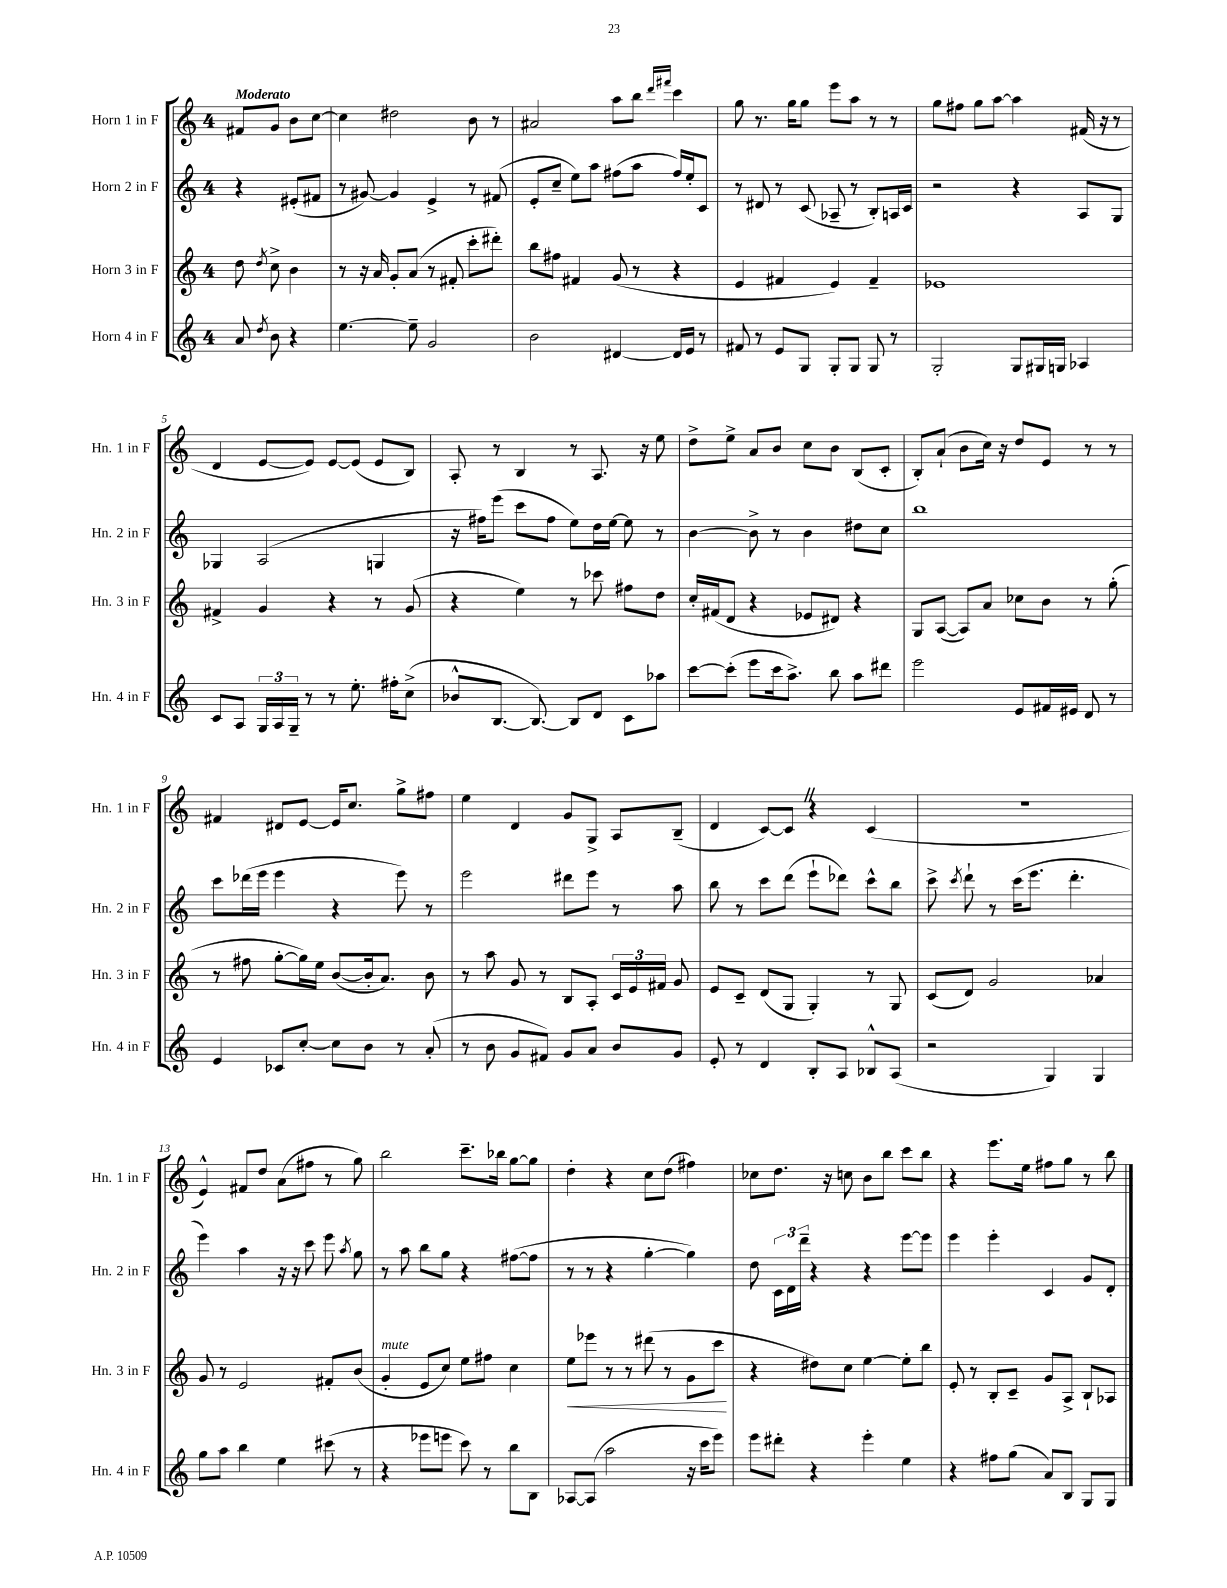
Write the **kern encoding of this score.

**kern	**kern	**kern	**kern
*staff4	*staff3	*staff2	*staff1
*clefG2	*clefG2	*clefG2	*clefG2
*k[]	*k[]	*k[]	*k[]
*M4/4	*M4/4	*M4/4	*M4/4
8a	8dd	4r	8f#
8qdd	8qdd	.	.
8b	8cc^	.	8g
4r	4b	(8e#'	8b
.	.	8f#	[8cc
=	=	=	=
[4.ee	8r	8r	4cc]
.	16r	[8g#)	.
.	16a	.	.
.	8g'	4g#]	2dd#
8ee~]	(8a	.	.
2g	8r	4e^	.
.	8f#'	.	.
.	8ccc'	8r	8b
.	8ddd#')	(8f#	8r
=	=	=	=
2b	8bb	8e'	2a#
.	8ff#	8cc~	.
.	4f#	8ee)	.
.	.	8aa	.
[4d#	(8g	(8ff#	8aa
.	8r	8aa	8bb
.	.	.	16qqddd
.	.	.	16qqfff#
16d#]	4r	16ff#)	4ccc
16e	.	16ee'	.
8r	.	8c	.
=	=	=	=
8f#	4e	8r	8gg
8r	.	8d#	8.r
8e	4f#	8r	.
.	.	.	16gg
8G	.	(8c	8gg
8G'	4e)	8A-~	8eee
8G	.	8r	8aa
8G	4f#~	8B')	8r
8r	.	16A	8r
.	.	16c	.
=	=	=	=
2G'	1e-	2r	8gg
.	.	.	8ff#
.	.	.	8gg
.	.	.	[8aa
8G	.	4r	4aa]
16G#	.	.	.
16G	.	.	.
4A-	.	8A	(16f#
.	.	.	16r
.	.	8G	8r
=	=	=	=
8c	4f#^	4G-	4d
8A	.	.	.
24G	4g	(2A	[8e
24A	.	.	.
24G~	.	.	.
8r	.	.	8e])
8r	4r	.	[8e
8.ee'	.	.	(8e]
.	8r	4G	8e
16ff#'	.	.	.
(8cc^	(8g	.	8B)
=	=	=	=
8b-^^	4r	16r	8A'
.	.	16ff#)	.
[8.B	.	(8eee	8r
.	4ee)	8ccc	4B
8.B_)	.	.	.
.	.	8ff#	.
8B]	8r	8ee)	8r
8d	8ccc-	16dd	8.A
.	.	[16ee	.
8c	8ff#	8ee]	.
.	.	.	16r
8aa-	8dd	8r	8ee
=	=	=	=
[8ccc	16cc'	[4b	8dd^
.	(16f#	.	.
(8ccc']	8d	.	8ee^
8eee	4r	8b^]	8a
16ccc	.	8r	8b
8.aa^)	.	.	.
.	8e-	4b	8cc
8bb	8d#)	.	8b
8aa	4r	8dd#	(8B
8ddd#	.	8cc	8c'
=	=	=	=
2eee	8G	1bb	8B')
.	([8A	.	(8a`
.	8A])	.	8b
.	8a	.	16cc)
.	.	.	16r
8e	8cc-	.	8dd
16f#	8b	.	8e
16e#	.	.	.
8d	8r	.	8r
8r	(8gg'	.	8r
=	=	=	=
4e	8r	8ccc	4f#
.	8ff#	(16ddd-	.
.	.	16eee	.
8c-	[8gg'	4eee	8d#
[8cc'	16gg])	.	[8e
.	16ee	.	.
8cc]	([8b	4r	16e]
.	.	.	8.cc
8b	16b']	.	.
.	8.a)	.	.
8r	.	8eee)	8gg^
(8a'	8b	8r	8ff#
=	=	=	=
8r	8r	2eee	4ee
8b	8aa	.	.
8g	8g	.	4d
8f#)	8r	.	.
8g	8B	8ddd#	8g
8a	8A'	8eee	8G^
8b	24c	8r	8A
.	24e	.	.
.	24f#	.	.
8g	8g	8aa	(8B~
=	=	=	=
8e'	8e	8bb	4d
8r	8c~	8r	.
4d	(8d	8ccc	[8c)
.	8G	(8ddd	8c]
8B'	4G')	8eee`	4r
8A	.	8ddd-)	.
8B-^^	8r	8ccc^^	(4c
(8A	8G	8bb	.
=	=	=	=
2r	(8c	8ccc^	1r
.	.	8qccc	.
.	8d)	8ddd`	.
.	2g	8r	.
.	.	(16ccc	.
.	.	8.eee	.
4G)	.	.	.
.	.	4.ddd'	.
4G	4a-	.	.
=	=	=	=
8gg	8g	4eee)	4e^^)
8aa	8r	.	.
4bb	2e	4aa	8f#
.	.	.	8dd
4ee	.	16r	(8a
.	.	16r	.
.	.	8ccc	8ff#
(8ccc#	8f#'	8eee	8r
.	.	8qaa	.
8r	(8b	8gg	8gg)
=	=	=	=
4r	4g'	8r	2bb
.	.	8aa	.
8eee-	8e	8bb	.
8eee	8cc)	8gg	.
8ccc)	8ee	4r	8.ccc~
8r	8ff#	.	.
.	.	.	16bb-
8bb	4cc	([8ff#	[8gg
8B	.	8ff#]	8gg]
=	=	=	=
[8A-	8ee	8r	4dd'
(8A-]	8eee-	8r	.
2aa	8r	4r	4r
.	8r	.	.
.	(8ddd#	[4gg'	8cc
.	8r	.	(8dd
16r	8g	4gg])	4ff#)
16ccc	.	.	.
8eee)	8ccc	.	.
=	=	=	=
8eee	4r	8dd	8cc-
8ddd#'	.	24c	8.dd
.	.	24d	.
.	.	24ddd~	.
4r	8dd#)	4r	.
.	.	.	16r
.	8cc	.	8cc
4eee'	[4ee	4r	8b
.	.	.	8bb
4ee	8ee']	[8eee	8ccc
.	8bb	8eee]	8bb
=	=	=	=
4r	8e'	4eee	4r
.	8r	.	.
8ff#	8B'	4eee'	8.eee
(8gg	8c~	.	.
.	.	.	16ee
8a)	8g	4c	8ff#
8B	8A^	.	8gg
8G	8B`	8g	8r
8G	8A-	8d'	8bb
==	==	==	==
*-	*-	*-	*-
